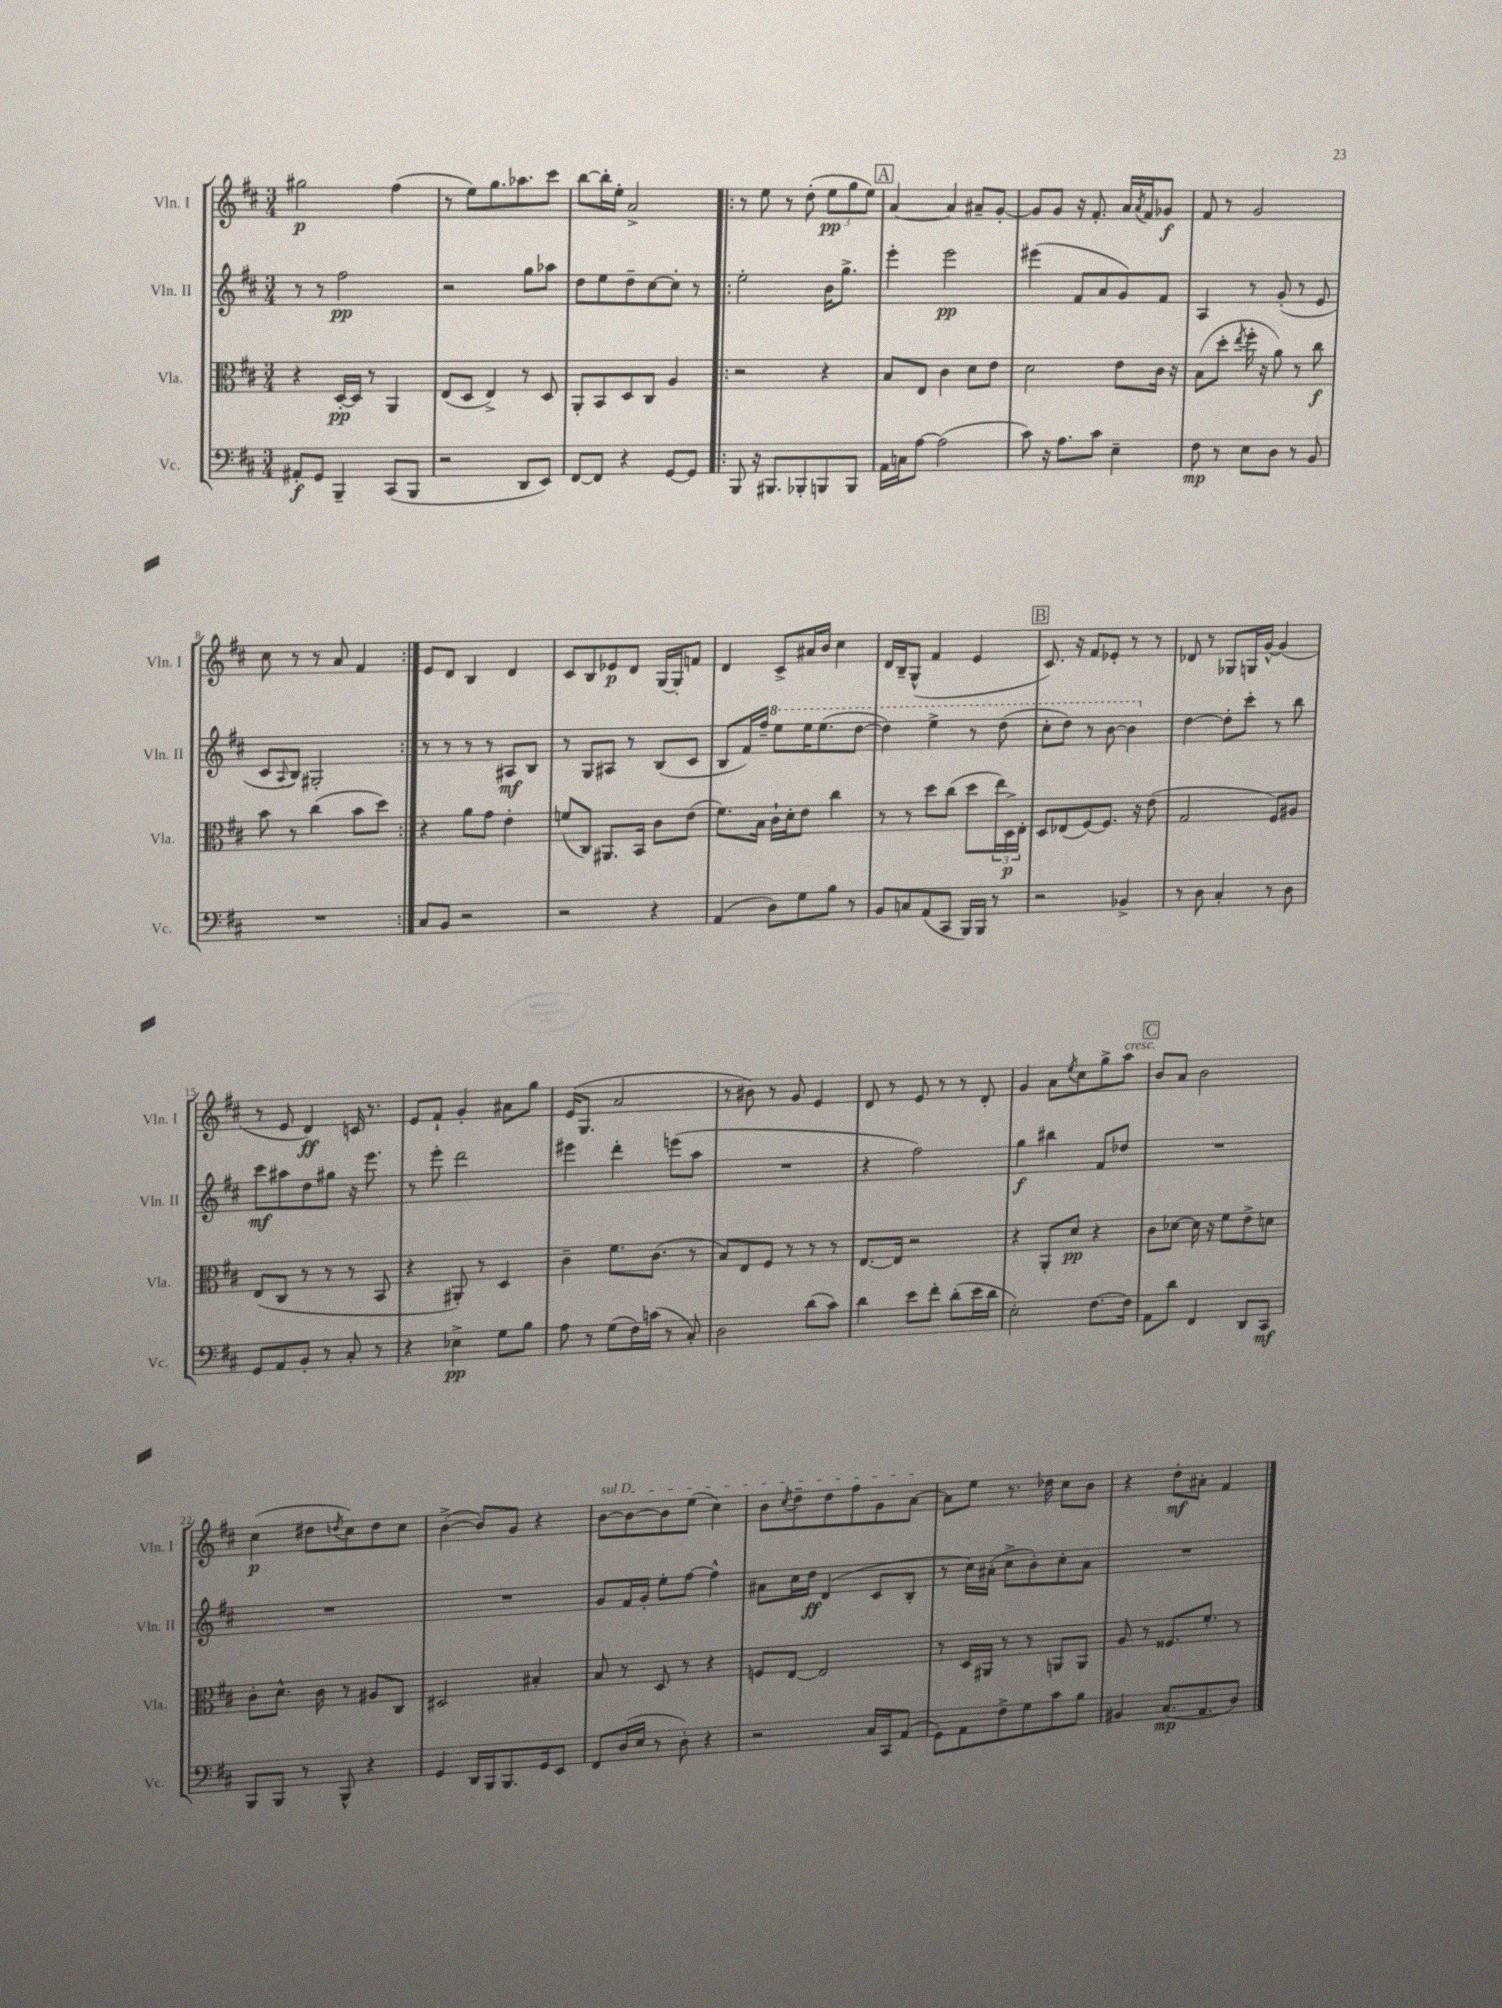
<<
\new StaffGroup <<
\new Staff = "s0" \with { instrumentName = "Vln. I" shortInstrumentName = "Vln. I" } {
    \clef treble \key d \major \numericTimeSignature \time 3/4
    gis''2\p fis''4( |
    r8 e''8) g''8. aes''8. cis'''8 |
    b''8~ b''16-. e''16-. a'2-> |
    \repeat volta 2 { r8 e''8 r8 d''8-.( \tuplet 3/2 { e''8\pp g''8 e''8) } |
    \mark \markup { \box "A" } a'4~ a'4 ais'8-- g'8~-. |
    g'8 g'8 r16 fis'8.-. a'16 \acciaccatura { a'8 } fis'16 ges'8\f |
    fis'8 r8 g'2 |
    cis''8 r8 r8 a'8 fis'4 | }
    e'8 d'8 b4 d'4 |
    cis'8 b8 ees'8\p d'8 g16~ g16-. f'8 |
    d'4 cis'8-> ais'16 b'16 cis''4 |
    d'16 b16-- g8-^( fis'4 e'4 |
    \mark \markup { \box "B" } cis'8.) r16 fis'8 ees'8-. r8 r8 |
    des'8 r8 ges8 g16 g'16~-^ g'4( |
    r8 e'8 d'4\ff) c'16 r8. |
    e'8 fis'8-! g'4-. ais'8 g''8 |
    e'16( g8. a'2 |
    r8 bis'8) r8 g'8 e'4 |
    d'8 r8 e'8 r8 r8 d'8-. |
    g'4 a'8 \acciaccatura { e''8 } cis''8 g''8-> a''8^\markup { \italic "cresc." } |
    \mark \markup { \box "C" } b'8 a'8 b'2 |
    cis''4\p( dis''8 \acciaccatura { d''8 } cis''8) d''8 cis''8 |
    b'4~->( b'8) g'8 r4 |
    \once \override TextSpanner.bound-details.left.text = \markup { \italic "sul D" } b'8~\startTextSpan b'8~ b'8 e''8( cis''4) |
    b'8 \acciaccatura { cis''8 } d''8-- d''8 fis''8 g'8 a'8~\stopTextSpan |
    a'8 e''8 r8. des''16 cis''8 b'8 |
    r4 d''8-.\mf ais'8-. fis'4 \bar "|." |
}
\new Staff = "s1" \with { instrumentName = "Vln. II" shortInstrumentName = "Vln. II" } {
    \clef treble \key d \major \numericTimeSignature \time 3/4
    r8 r8 fis''2\pp |
    r2 g''8 aes''8 |
    d''8 e''8 d''8-- cis''8~ cis''8-. r8 |
    \repeat volta 2 { e''2-. b'16 g''8.-> |
    \mark \markup { \box "A" } e'''4-. e'''2\pp |
    eis'''4( fis'8 a'8 g'8) fis'8 |
    a4 r8 g'8-.( r8 e'8 |
    cis'8 \appoggiatura { a8 } b8) gis2-. | }
    r8 r8 r8 r8 ais8\mf b8 |
    r8 g8 ais8 r8 b8( cis'8 |
    b8 fis'16) fis''16-- \ottava #1 e'''8 e'''16 e'''8.( d'''8~ |
    d'''4) e'''4-> r8 d'''8( |
    \mark \markup { \box "B" } cis'''8-. d'''8) r8 b''8~ b''4 \ottava #0 |
    d''4~ d''8-. cis'''8-. r8 b''8 |
    cis'''8\mf ais''8 d''8 gis''8 r16 e'''8. |
    r8 e'''8-. d'''2 |
    eis'''4 d'''4-. e'''8( a''8 |
    R2. |
    r4 fis''2) |
    g''4\f bis''4 fis'8 des''8 |
    \mark \markup { \box "C" } R2. |
    R2. |
    R2. |
    g'8 fis'16 g'16-. e''8-. fis''8~ fis''4-^ |
    ais'8 cis''16 d''16\ff d'4( cis'8 b8-. |
    r8 cis''16) ais'16-.( cis''8-> b'8-.) cis''8-. ais'8 |
    R2. \bar "|." |
}
\new Staff = "s2" \with { instrumentName = "Vla." shortInstrumentName = "Vla." } {
    \clef alto \key d \major \numericTimeSignature \time 3/4
    r4 d16~-.\pp d16 r8 a,4 |
    e8( d8 e4->) r8 d8 |
    a,8-. b,8 d8 cis8 a4 |
    \repeat volta 2 { r2 r4 |
    \mark \markup { \box "A" } b8 e8 cis'4 d'8 e'8 |
    d'2 e'8 cis'16 r16 |
    b8( d''8-. \acciaccatura { e''8 } fis''16-. r16 a'8) r8 cis''8\f |
    b'8 r8 cis''4( b'8 d''8) | }
    r4 a'8 g'8 e'4-. |
    f'8( cis8) ais,8. b,16 cis'8 e'8( |
    fis'8.) b16 cis'16-! d'16-. e'8 cis''4 |
    r8 r8 d''8 cis''8( d''8 \tuplet 3/2 { e''16) d16->\p e16-. } |
    \mark \markup { \box "B" } d8 ees8( fis8~) fis8. r16 e'8( |
    g2 fis8) ais8 |
    e8( cis8 r8 r8 r8 b,8 |
    r4 ais,8-.) r8 d4 |
    cis'4-- fis'8. cis'8.( r8 |
    b8) e8 fis8 r8 r8 r8 |
    e8.~ e16 r2 |
    r4 a,8-. d'8\pp r4 |
    \mark \markup { \box "C" } cis'8 des'8~ des'16 r16 fis'8 e'8-> d'8 |
    cis'8-. d'8.-^ cis'16 r8 ais8 cis8 |
    dis2 bis4-. |
    b8 r8 d8 r8 r4 |
    f8 e8~ e2 |
    r8 d16 ais,16 r8 r8 a,8 a,8 |
    a8 r8 fisis8. fis'8.-. r8 \bar "|." |
}
\new Staff = "s3" \with { instrumentName = "Vc." shortInstrumentName = "Vc." } {
    \clef bass \key d \major \numericTimeSignature \time 3/4
    ais,8-.\f g,8 b,,4-- cis,8( b,,8 |
    r2 d,8 e,8) |
    fis,8~ fis,8 r4 g,8~ g,8 |
    \repeat volta 2 { b,,8 r16 bis,,8. bes,,8-. b,,8 b,,8 |
    \mark \markup { \box "A" } a,16 c16 a8~ a2( |
    cis'8) r16 a8. cis'8 e4-- |
    fis8\mp r8 e8 d8 r8 b,8 |
    R2. | }
    cis8 b,8 r2 |
    r2 r4 |
    a,4( d8) g8 b8 r8 |
    b,8 c8 a,8( cis,8 b,,16) b,,16 r8 |
    \mark \markup { \box "B" } r2 bes,4-> |
    r8 d8 cis4-. r8 d8 |
    g,8 a,8 b,8-. r8 cis8-. r8 |
    r4 ees4->\pp g8 b8 |
    a8 r8 g8( fis16) c'16( r8 cis8-.) |
    d2 d'8( cis'8) |
    d'4 e'8 fis'8-. d'8-.( e'16 d'16 |
    e2-.) fis8.~ fis16 |
    \mark \markup { \box "C" } a,8 d'8 fis,4 d,8 cis,8\mf |
    b,,8 b,,8 r8 b,,8-^ r4 |
    g,4 d,16 b,,16 b,,8. g,16 e,8 |
    fis,8 d16( e16 r8 d8-.) r4 |
    r2 cis16 cis,16 a,8( |
    g,8) a,8 fis8-> g8 cis'8 b8 |
    bis,4 cis8.\mp( a,8. d8) \bar "|." |
}
>>
>>
